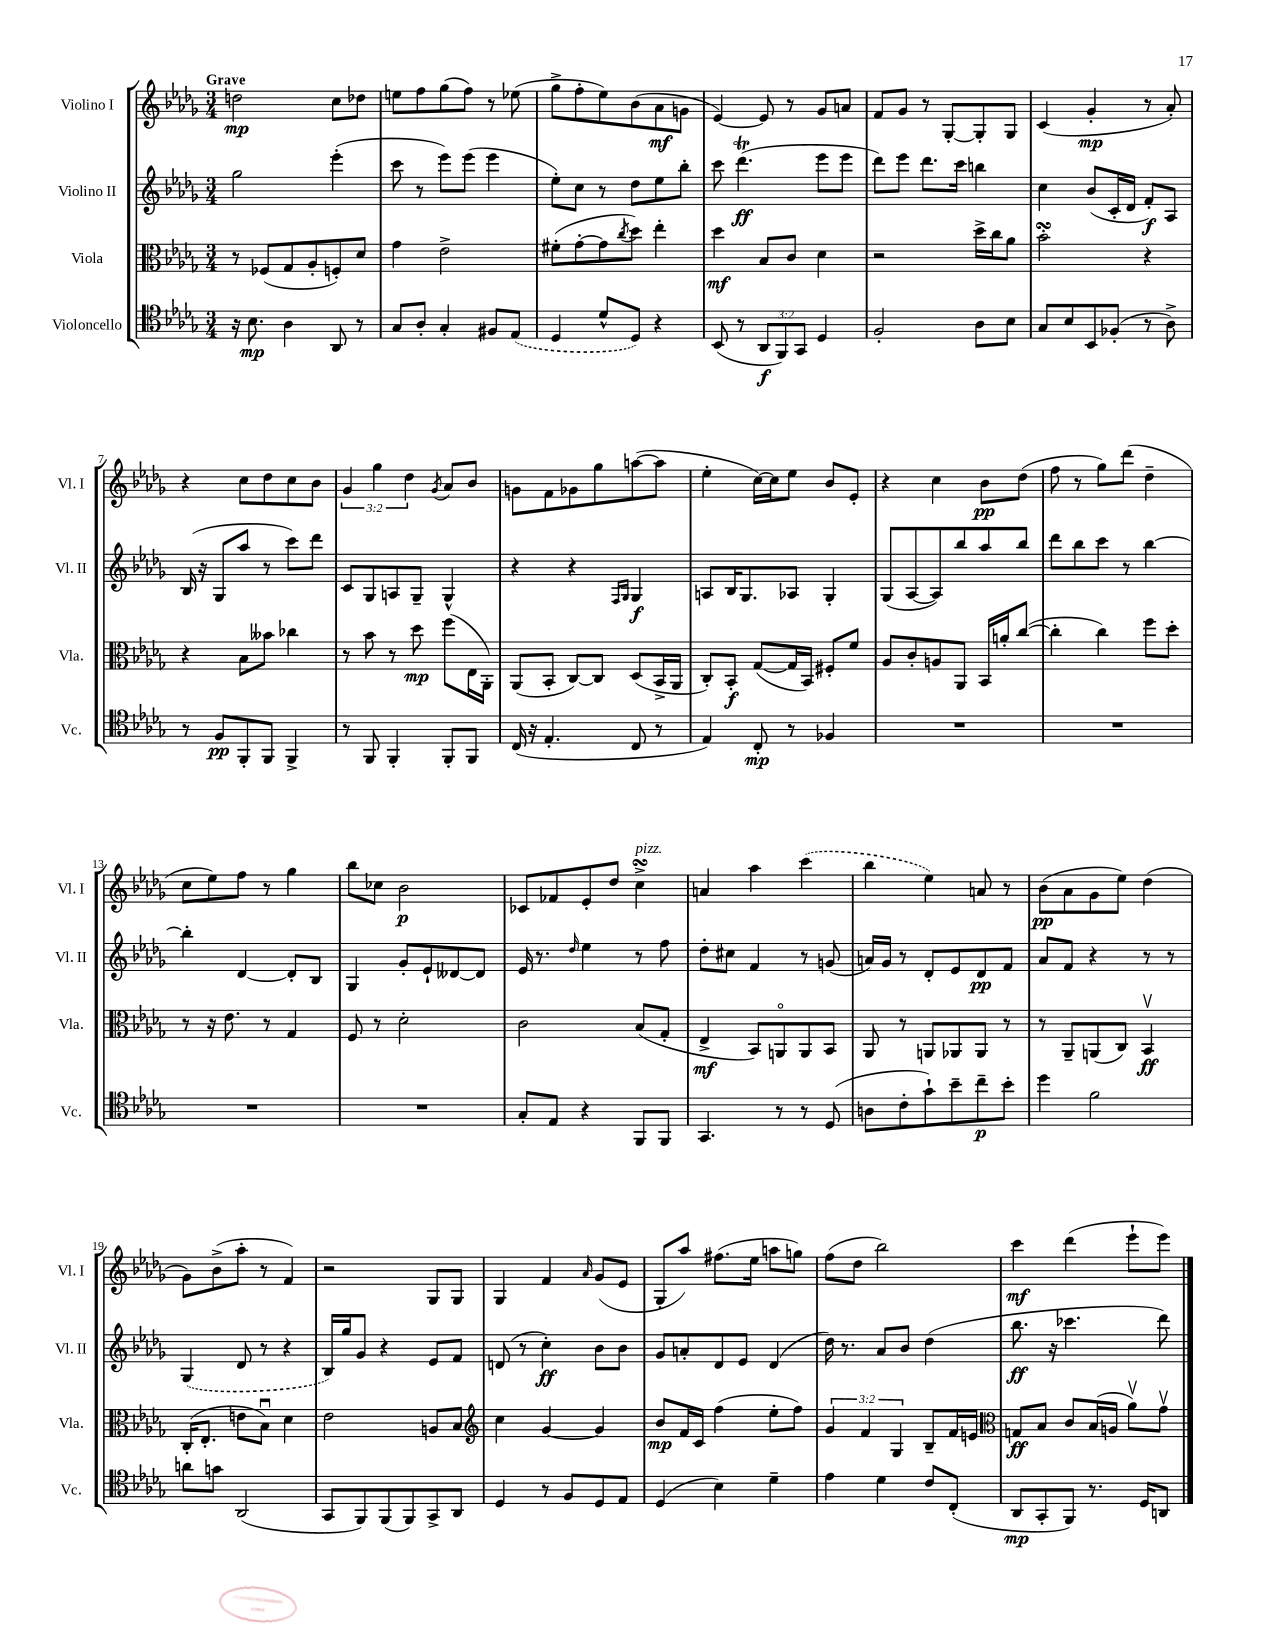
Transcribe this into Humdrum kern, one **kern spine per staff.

**kern	**dynam	**kern	**dynam	**kern	**dynam	**kern	**dynam
*part4	*part4	*part3	*part3	*part2	*part2	*part1	*part1
*staff4	*staff4	*staff3	*staff3	*staff2	*staff2	*staff1	*staff1
*I"Violoncello	*	*I"Viola	*	*I"Violino II	*	*I"Violino I	*
*I'Vc.	*	*I'Vla.	*	*I'Vl. II	*	*I'Vl. I	*
*clefC4	*	*clefC3	*	*clefG2	*	*clefG2	*
*k[b-e-a-d-g-]	*	*k[b-e-a-d-g-]	*	*k[b-e-a-d-g-]	*	*k[b-e-a-d-g-]	*
*M3/4	*	*M3/4	*	*M3/4	*	*M3/4	*
=1	=1	=1	=1	=1	=1	=1	=1
!	!	!	!	!	!	!LO:TX:a:B:t=Grave	!
16r	.	8r	.	2gg-\	.	2ddn\	mp
8.B-\	mp	.	.	.	.	.	.
.	.	(8F-X/L	.	.	.	.	.
4A-\	.	8G-/	.	.	.	.	.
.	.	8A-'/	.	.	.	.	.
8AA-/	.	8Fn'/)	.	(4eee-'\	.	8cc\L	.
8r	.	8d-/J	.	.	.	8dd-X\J	.
=2	=2	=2	=2	=2	=2	=2	=2
8G-/L	.	4g-\	.	8ccc\	.	8een\L	.
8A-'/J	.	.	.	8r	.	8ff\	.
4G-'/	.	2e-^\	.	8eee-\L)	.	(8gg-\	.
.	.	.	.	(8eee-\J	.	8ff\J)	.
8F#X/L	.	.	.	4eee-\	.	8r	.
(8E-/J	.	.	.	.	.	(8ee-X\	.
=3	=3	=3	=3	=3	=3	=3	=3
4D-/	.	(8f#X'\L	.	8ee-'\L)	.	8gg-^\L	.
.	.	[8g-'\	.	8cc\J	.	8ff'\	.
8d-^^/L	.	8g-\]	.	8r	.	8ee-\)	.
.	.	8qcc/	.	.	.	.	.
8D-/J)	.	8dd-\J)	.	8dd-\L	.	(8b-\	.
4r	.	4ee-'\	.	8ee-\	.	8a-\	mf
.	.	.	.	8bb-'\J	.	8gn\J	.
=4	=4	=4	=4	=4	=4	=4	=4
(8BB-/	.	4dd-\	mf	8ccc\	.	[4e-/)	.
8r	.	.	.	(4.ddd-T\	ff	.	.
12AA-/L	f	8B-/L	.	.	.	8e-/]	.
12FF/)	.	.	.	.	.	.	.
.	.	8c/J	.	.	.	8r	.
12GG-/J	.	.	.	.	.	.	.
4D-/	.	4d-\	.	8eee-\L	.	8g-/L	.
.	.	.	.	8eee-\J	.	8an/J	.
=5	=5	=5	=5	=5	=5	=5	=5
2F'/	.	2r	.	8ddd-\L)	.	8f/L	.
.	.	.	.	8eee-\J	.	8g-/J	.
.	.	.	.	8.ddd-\L	.	8r	.
.	.	.	.	.	.	[8G-'/L	.
.	.	.	.	16ccc\Jk	.	.	.
8A-\L	.	16dd-^\LL	.	4bbn\	.	8G-'/]	.
.	.	16cc\J	.	.	.	.	.
8B-\J	.	8a-\J	.	.	.	8G-/J	.
=6	=6	=6	=6	=6	=6	=6	=6
8G-/L	.	2b-sSSS'\	.	4cc\	.	(4c/	.
8B-/	.	.	.	.	.	.	.
8BB-/	.	.	.	(8b-/L	.	4g-'/	mp
(8F-X'/J	.	.	.	16c'/L	.	.	.
.	.	.	.	16d-/JJ	.	.	.
8r	.	4r	.	8f'/L)	f	8r	.
8A-^\)	.	.	.	8A-/J	.	8a-'/)	.
!!LO:LB:g=z
=7	=7	=7	=7	=7	=7	=7	=7
8r	.	4r	.	(16B-/	.	4r	.
.	.	.	.	16r	.	.	.
8F/L	pp	.	.	8G-/L	.	.	.
8FF'/	.	8B-\L	.	8aa-/J	.	8cc\L	.
8FF/J	.	8b--X\J	.	8r	.	8dd-\	.
4FF^/	.	4cc-X\	.	8ccc\L)	.	8cc\	.
.	.	.	.	8ddd-\J	.	8b-\J	.
=8	=8	=8	=8	=8	=8	=8	=8
8r	.	8r	.	8c/L	.	6g-/	.
8FF/	.	8b-\	.	8G-/	.	.	.
.	.	.	.	.	.	6gg-\	.
4FF'/	.	8r	.	8An/	.	.	.
.	.	.	.	.	.	6dd-\	.
.	.	8dd-\	mp	8G-~/J	.	.	.
.	.	.	.	.	.	8qg-/	.
8FF'/L	.	(8ff\L	.	4G-^^/	.	8a-/L	.
8FF/J	.	16E-\L	.	.	.	8b-/J	.
.	.	16AA-'\JJ)	.	.	.	.	.
=9	=9	=9	=9	=9	=9	=9	=9
(16C/	.	(8AA-/L	.	4r	.	8gn\L	.
16r	.	.	.	.	.	.	.
4.E-'/	.	8BB-'/J	.	.	.	8f\	.
.	.	[8C/L)	.	4r	.	8g-X\	.
.	.	8C/J]	.	.	.	8gg-\	.
.	.	.	.	16qqF/LL	.	.	.
.	.	.	.	16qqG-/JJ	.	.	.
8C/	.	(8D-/L	.	4G-/	f	([8aan\	.
8r	.	16BB-^/L	.	.	.	8aa\J]	.
.	.	16AA-/JJ	.	.	.	.	.
=10	=10	=10	=10	=10	=10	=10	=10
4E-/)	.	8C'/L)	.	8An/L	.	4ee-'\	.
.	.	8BB-'/J	f	16B-/K	.	.	.
.	.	.	.	8.G-/	.	.	.
8C'/	mp	([8G-/L	.	.	.	[16cc\LL)	.
.	.	.	.	.	.	16cc\J]	.
8r	.	16G-/L]	.	8A-X/J	.	8ee-\J	.
.	.	16BB-/JJ)	.	.	.	.	.
4F-X/	.	8F#X'/L	.	4G-'/	.	8b-/L	.
.	.	8f/J	.	.	.	8e-'/J	.
=11	=11	=11	=11	=11	=11	=11	=11
2.r	.	8A-/L	.	(8G-/L	.	4r	.
.	.	8c'/	.	[8A-/	.	.	.
.	.	8An/	.	8A-/])	.	4cc\	.
.	.	8AA-/J	.	8bb-/	.	.	.
.	.	16BB-/LL	.	8aa-/	.	8b-\L	pp
.	.	16an'/J	.	.	.	.	.
.	.	([8cc/J	.	8bb-/J	.	(8dd-\J	.
=12	=12	=12	=12	=12	=12	=12	=12
2.r	.	4cc'\]	.	8ddd-\L	.	8ff\	.
.	.	.	.	8bb-\	.	8r	.
.	.	4cc\)	.	8ccc\J	.	8gg-\L)	.
.	.	.	.	8r	.	(8ddd-\J	.
.	.	8ff\L	.	[4bb-\	.	4dd-~\	.
.	.	8dd-'\J	.	.	.	.	.
!!LO:LB:g=z
=13	=13	=13	=13	=13	=13	=13	=13
2.r	.	8r	.	4bb-'\]	.	8cc\L	.
.	.	16r	.	.	.	8ee-\)	.
.	.	8.e-\	.	.	.	.	.
.	.	.	.	[4d-/	.	8ff\J	.
.	.	8r	.	.	.	8r	.
.	.	4G-/	.	8d-'/L]	.	4gg-\	.
.	.	.	.	8B-/J	.	.	.
=14	=14	=14	=14	=14	=14	=14	=14
2.r	.	8F/	.	4G-/	.	8bb-\L	.
.	.	8r	.	.	.	8cc-X\J	.
.	.	2d-'\	.	8g-'/L	.	2b-\	p
.	.	.	.	8e-`/	.	.	.
.	.	.	.	[8d--X/	.	.	.
.	.	.	.	8d--/J]	.	.	.
=15	=15	=15	=15	=15	=15	=15	=15
8G-'/L	.	2c\	.	16e-/	.	8c-X/L	.
.	.	.	.	8.r	.	.	.
8E-/J	.	.	.	.	.	8f-X/	.
.	.	.	.	16qqdd-/	.	.	.
4r	.	.	.	4ee-\	.	8e-'/	.
.	.	.	.	.	.	8dd-/J	.
!	!	!	!	!	!	!LO:TX:a:i:t=pizz.	!
8FF/L	.	(8B-/L	.	8r	.	4ccsSsS^\	.
8FF/J	.	8G-'/J	.	8ff\	.	.	.
=16	=16	=16	=16	=16	=16	=16	=16
4.GG-/	.	4E-^/	mf	8dd-'\L	.	4an/	.
.	.	.	.	8cc#X\J	.	.	.
.	.	8BB-/L)	.	4f/	.	4aa-\	.
8r	.	8AAn/	.	.	.	.	.
8r	.	8AA/	.	8r	.	(4ccc\	.
(8D-/	.	8BB-/J	.	(8gn/	.	.	.
=17	=17	=17	=17	=17	=17	=17	=17
8An\L	.	8AA-/	.	16an/LL)	.	4bb-\	.
.	.	.	.	16g-/JJ	.	.	.
8c'\	.	8r	.	8r	.	.	.
8g-`\)	.	8AAn/L	.	8d-'/L	.	4ee-\)	.
8b-~\	.	8AA-X/	.	8e-/	.	.	.
8cc~\	p	8AA-/J	.	8d-/	pp	8an/	.
8b-'\J	.	8r	.	8f/J	.	8r	.
=18	=18	=18	=18	=18	=18	=18	=18
4dd-\	.	8r	.	8a-/L	.	(8b-\L	pp
.	.	8AA-~/L	.	8f/J	.	8a-\	.
2f\	.	(8AAn/	.	4r	.	8g-\	.
.	.	8C/J)	.	.	.	8ee-\J)	.
.	.	4BB-v/	ff	8r	.	(4dd-\	.
.	.	.	.	8r	.	.	.
!!LO:LB:g=z
=19	=19	=19	=19	=19	=19	=19	=19
8an\L	.	(16C'/KL	.	(4G-/	.	8g-\L)	.
.	.	8.E-'/J	.	.	.	.	.
8gn\J	.	.	.	.	.	(8b-^\	.
(2AA-/	.	8en\L	.	8d-/	.	8aa-'\J	.
.	.	8B-u\J)	.	8r	.	8r	.
.	.	4d-\	.	4r	.	4f/)	.
=20	=20	=20	=20	=20	=20	=20	=20
8GG-/L	.	2e-\	.	16B-/LL)	.	2r	.
.	.	.	.	16gg-/J	.	.	.
8FF/)	.	.	.	8g-/J	.	.	.
(8FF/	.	.	.	4r	.	.	.
8FF/)	.	.	.	.	.	.	.
8GG-^/	.	8An/L	.	8e-/L	.	8G-/L	.
8AA-/J	.	8B-/J	.	8f/J	.	8G-/J	.
=21	=21	=21	=21	=21	=21	=21	=21
*	*	*clefG2	*	*	*	*	*
4D-/	.	4cc\	.	(8dn/	.	4G-/	.
.	.	.	.	8r	.	.	.
8r	.	[4g-/	.	4cc'\)	ff	4f/	.
8F/L	.	.	.	.	.	.	.
.	.	.	.	.	.	16qqa-/	.
8D-/	.	4g-/]	.	8b-\L	.	(8g-/L	.
8E-/J	.	.	.	8b-\J	.	8e-/J	.
=22	=22	=22	=22	=22	=22	=22	=22
(4D-/	.	8b-/L	mp	8g-/L	.	8G-'/L	.
.	.	16f/L	.	8an'/	.	8aa-/J)	.
.	.	16c/JJ	.	.	.	.	.
4B-\)	.	(4ff\	.	8d-/	.	(8.ff#X\L	.
.	.	.	.	8e-/J	.	.	.
.	.	.	.	.	.	16ee-\Jk	.
4d-~\	.	8ee-'\L	.	(4d-/	.	8aan\L	.
.	.	8ff\J)	.	.	.	8ggn\J)	.
=23	=23	=23	=23	=23	=23	=23	=23
4e-\	.	6g-/	.	16dd-\)	.	(8ff\L	.
.	.	.	.	8.r	.	.	.
.	.	.	.	.	.	8dd-\J	.
.	.	6f/	.	.	.	.	.
4d-\	.	.	.	8a-/L	.	2bb-\)	.
.	.	6G-/	.	.	.	.	.
.	.	.	.	8b-/J	.	.	.
8c/L	.	8B-~/L	.	(4dd-\	.	.	.
(8C'/J	.	16f/L	.	.	.	.	.
.	.	16en/JJ	.	.	.	.	.
=24	=24	=24	=24	=24	=24	=24	=24
*	*	*clefC3	*	*	*	*	*
8AA-/L	mp	8Gn/L	ff	8.bb-\	ff	4ccc\	mf
8GG-'/	.	8B-/J	.	.	.	.	.
.	.	.	.	16r	.	.	.
8FF/J)	.	8c/L	.	4.ccc-X\	.	(4ddd-\	.
8.r	.	(16B-/L	.	.	.	.	.
.	.	16An/JJ	.	.	.	.	.
.	.	8a-v\L)	.	.	.	8eee-`\L	.
16D-/KL	.	.	.	.	.	.	.
8AAn/J	.	8g-v\J	.	8ddd-\)	.	8eee-\J)	.
==	==	==	==	==	==	==	==
*-	*-	*-	*-	*-	*-	*-	*-
